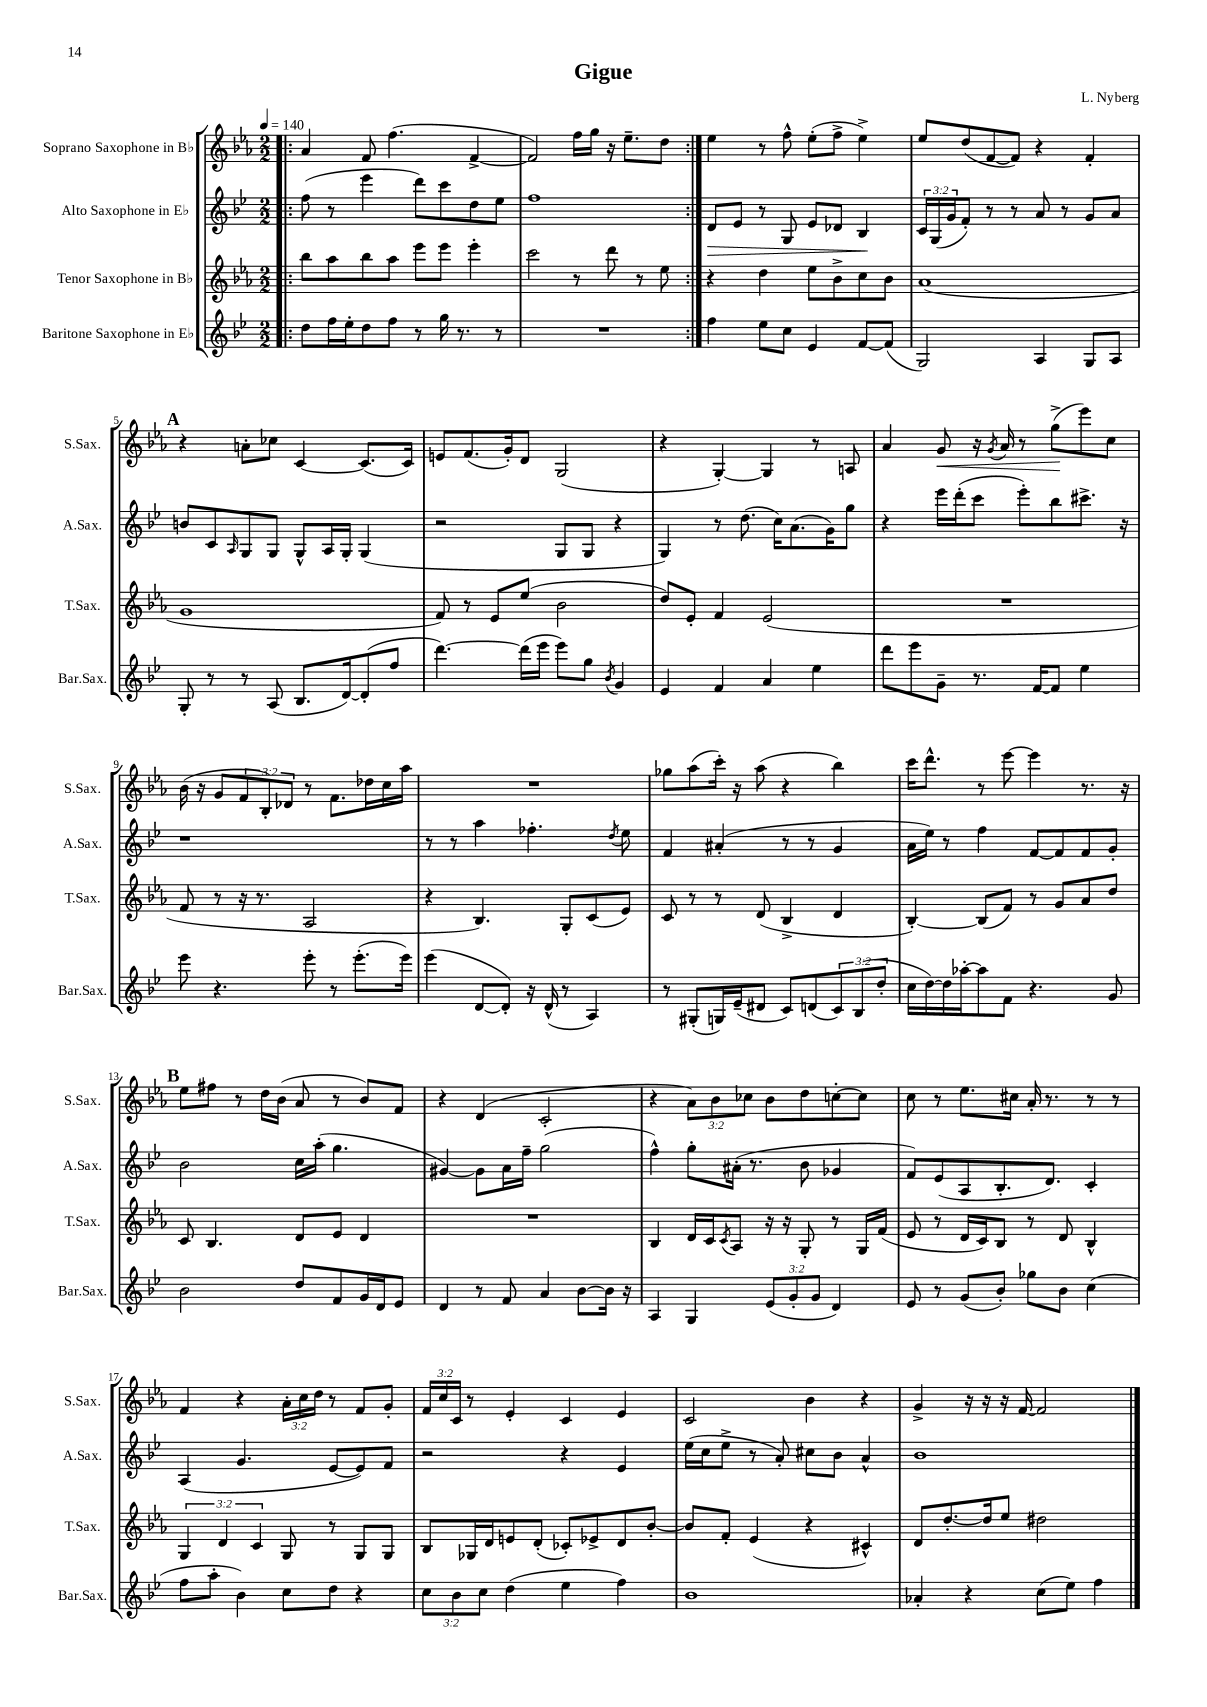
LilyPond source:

\header { title = "Gigue" composer = "L. Nyberg" }
<<
\new StaffGroup <<
\new Staff = "s0" \with { instrumentName = "Soprano Saxophone in Bb" shortInstrumentName = "S.Sax." } {
    \clef treble \key ees \major \numericTimeSignature \time 2/2 \override Staff.TupletNumber.text = #tuplet-number::calc-fraction-text \tempo 4 = 140
    \repeat volta 2 { \bar ".|:" aes'4 f'8 f''4.( f'4~-> |
    f'2) f''16 g''16 r16 ees''8.-- d''8 | }
    ees''4 r8 f''8-^ ees''8-.( f''8-> ees''4->) |
    ees''8 d''8( f'8~ f'8) r4 f'4-. |
    \mark \markup { \bold "A" } r4 a'8-. ces''8 c'4~ c'8.( c'16) |
    e'8 f'8.( g'16-.) d'8 g2( |
    r4 g4~-.) g4 r8 a8 |
    aes'4 g'8\< r16 \acciaccatura { g'8 } aes'16 r8 g''8->\!( ees'''8) c''8 |
    bes'16( r16 g'8 \tuplet 3/2 { f'8 bes8-.) des'8 } r8 f'8. des''16 c''16 aes''16 |
    R1 |
    ges''8 aes''8( c'''16-.) r16 aes''8( r4 bes''4) |
    c'''16 d'''8.-^ r8 ees'''8~ ees'''4 r8. r16 |
    \mark \markup { \bold "B" } ees''8 fis''8 r8 d''16 bes'16( aes'8 r8 bes'8) f'8 |
    r4 d'4( c'2-. |
    r4 \tuplet 3/2 { aes'8) bes'8 ces''8 } bes'8 d''8 c''8~-. c''8 |
    c''8 r8 ees''8. cis''16 aes'16-. r8. r8 r8 |
    f'4 r4 \tuplet 3/2 { aes'16-. c''16 d''16 } r8 f'8 g'8-. |
    \tuplet 3/2 { f'16 c''16 c'16 } r8 ees'4-. c'4 ees'4 |
    c'2 bes'4 r4 |
    g'4-> r16 r16 r16 f'16~ f'2 \bar "|." |
}
\new Staff = "s1" \with { instrumentName = "Alto Saxophone in Eb" shortInstrumentName = "A.Sax." } {
    \clef treble \key bes \major \numericTimeSignature \time 2/2 \override Staff.TupletNumber.text = #tuplet-number::calc-fraction-text
    \repeat volta 2 { \bar ".|:" f''8( r8 ees'''4 d'''8) c'''8 d''8 ees''8 |
    f''1 | }
    d'8\> ees'8 r8 g8 ees'8 des'8 bes4\! |
    \tuplet 3/2 { c'16 g16( g'16 } f'8-.) r8 r8 a'8 r8 g'8 a'8 |
    \mark \markup { \bold "A" } b'8 c'8 \grace { a16 } g8 g8 g8-^ a16 g16-. g4( |
    r2 g8 g8 r4 |
    g4) r8 d''8.( c''16) a'8.( g'16) g''8 |
    r4 ees'''16 d'''16-.( c'''8 ees'''8-.) bes''8 cis'''8.-> r16 |
    r1 |
    r8 r8 a''4 fes''4.-. \acciaccatura { d''8 } ees''8 |
    f'4 ais'4-.( r8 r8 g'4 |
    a'16 ees''16) r8 f''4 f'8~ f'8 f'8 g'8-. |
    \mark \markup { \bold "B" } bes'2 c''16 a''16-.( g''4. |
    gis'4~) gis'8 a'16 f''16-- g''2( |
    f''4-^) g''8-. ais'16-.( r8. bes'8 ges'4 |
    f'8) ees'8( a8 bes8.-. d'8.) c'4-. |
    a4( g'4. ees'8~ ees'8) f'8 |
    r2 r4 ees'4 |
    ees''16( c''16 ees''8-> r8 a'8-.) cis''8 bes'8 a'4-^ |
    bes'1 \bar "|." |
}
\new Staff = "s2" \with { instrumentName = "Tenor Saxophone in Bb" shortInstrumentName = "T.Sax." } {
    \clef treble \key ees \major \numericTimeSignature \time 2/2 \override Staff.TupletNumber.text = #tuplet-number::calc-fraction-text
    \repeat volta 2 { \bar ".|:" bes''8 aes''8 bes''8 aes''8 ees'''8 ees'''8 ees'''4-. |
    c'''2 r8 d'''8 r8 ees''8 | }
    r4 d''4 ees''8 bes'8-> c''8 bes'8 |
    aes'1( |
    \mark \markup { \bold "A" } g'1 |
    f'8) r8 ees'8 ees''8( bes'2 |
    d''8) ees'8-. f'4 ees'2( |
    R1 |
    f'8 r8 r16 r8. aes2 |
    r4 bes4.) g8-. c'8( ees'8) |
    c'8 r8 r8 d'8( bes4-> d'4 |
    bes4~-.) bes8( f'8) r8 g'8 aes'8 d''8 |
    \mark \markup { \bold "B" } c'8 bes4. d'8 ees'8 d'4 |
    R1 |
    bes4 d'16 c'16 \acciaccatura { c'8 } aes8 r16 r16 g8-. r8 g16 f'16( |
    ees'8 r8 d'16 c'16) bes8 r8 d'8 bes4-^ |
    \tuplet 3/2 { g4 d'4 c'4 } g8 r8 g8 g8 |
    bes8 ges16 d'16 e'8 d'8-.( ces'8-.) ees'8-> d'8 bes'8~-. |
    bes'8 f'8-. ees'4( r4 cis'4-^) |
    d'8 d''8.~-. d''16 ees''8 dis''2 \bar "|." |
}
\new Staff = "s3" \with { instrumentName = "Baritone Saxophone in Eb" shortInstrumentName = "Bar.Sax." } {
    \clef treble \key bes \major \numericTimeSignature \time 2/2 \override Staff.TupletNumber.text = #tuplet-number::calc-fraction-text
    \repeat volta 2 { \bar ".|:" d''8 f''16 ees''16-. d''8 f''8 r8 g''16 r8. r8 |
    R1 | }
    f''4 ees''8 c''8 ees'4 f'8~ f'8( |
    g2) a4 g8 a8 |
    \mark \markup { \bold "A" } g8-. r8 r8 a8( bes8. d'16~) d'8-.( f''8 |
    d'''4.~) d'''16( ees'''16 ees'''8) g''8 \acciaccatura { bes'8 } g'4 |
    ees'4 f'4 a'4 ees''4 |
    d'''8 ees'''8 g'8-- r8. f'16~ f'8 ees''4 |
    ees'''8 r4. ees'''8-. r8 ees'''8.-.( ees'''16) |
    ees'''4( d'8~ d'8-.) r16 d'16-^( r8 a4) |
    r8 gis8-.( g16) ees'16--( dis'8 c'8) d'8( \tuplet 3/2 { c'8) bes8( d''8-. } |
    c''16 d''16~) d''16 aes''16~-. aes''8 f'8 r4. g'8 |
    \mark \markup { \bold "B" } bes'2 d''8 f'8 g'16 d'16 ees'8 |
    d'4 r8 f'8 a'4 bes'8~ bes'16 r16 |
    a4 g4 \tuplet 3/2 { ees'8( g'8-. g'8 } d'4) |
    ees'8 r8 g'8( bes'8-.) ges''8 bes'8 c''4( |
    f''8 a''8-. bes'4) c''8 d''8 r4 |
    \tuplet 3/2 { c''8 bes'8 c''8 } d''4( ees''4 f''4) |
    bes'1 |
    aes'4-. r4 c''8( ees''8) f''4 \bar "|." |
}
>>
>>
